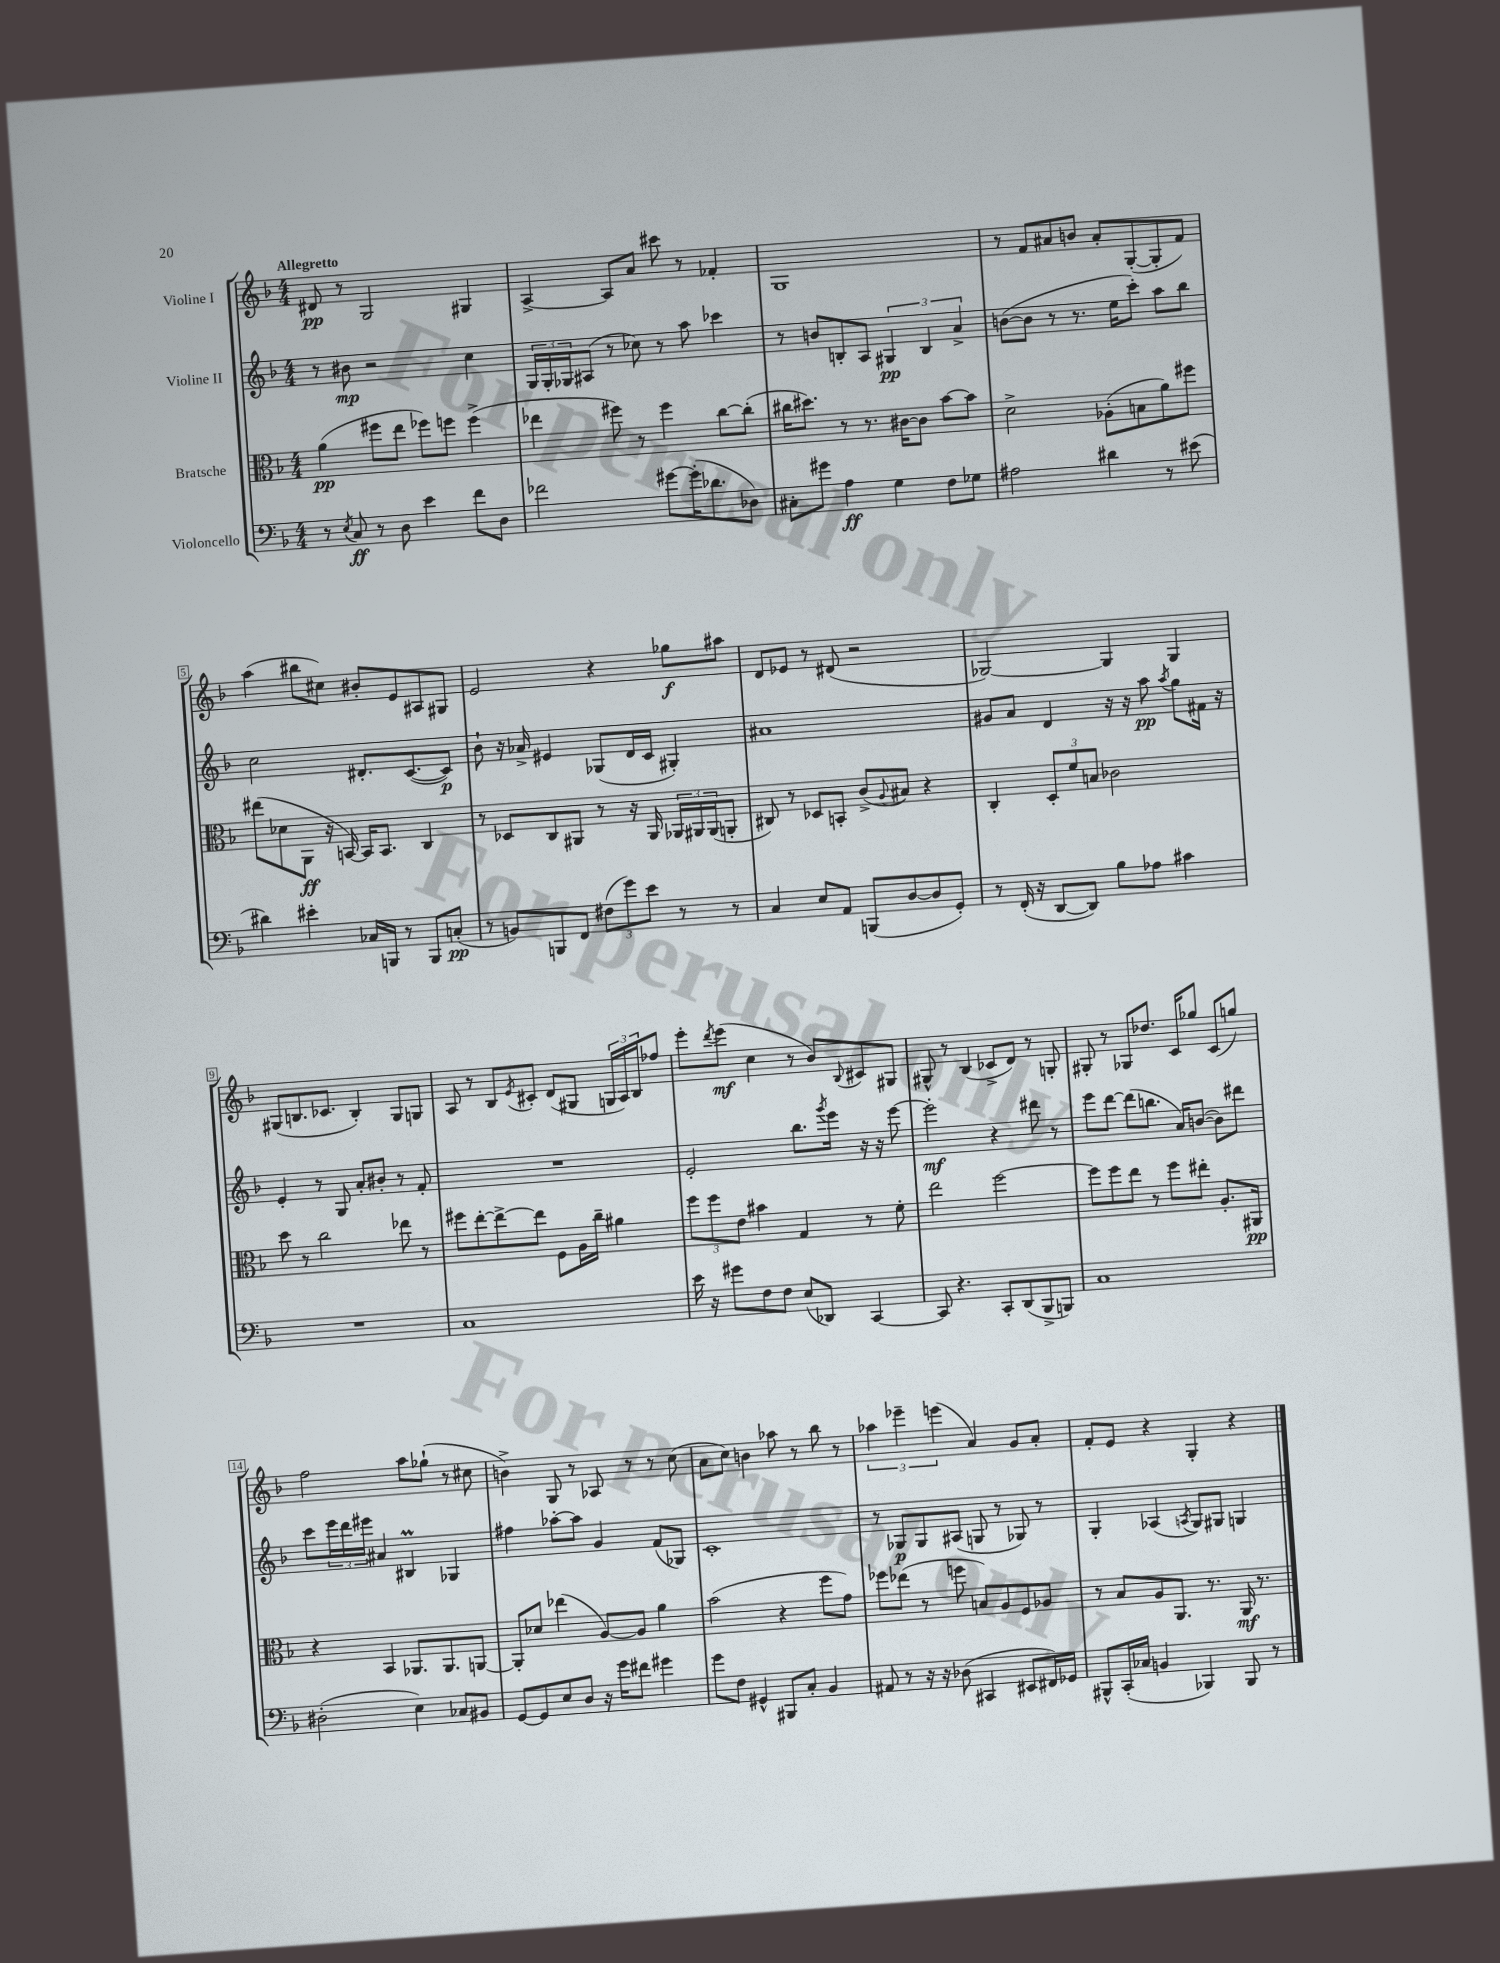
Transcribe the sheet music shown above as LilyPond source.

<<
\new StaffGroup <<
\new Staff = "s0" \with { instrumentName = "Violine I" } {
    \clef treble \key f \major \numericTimeSignature \time 4/4 \tempo "Allegretto"
    dis'8\pp r8 g2 gis4 |
    a4~-> a8 a'8 cis'''8 r8 fes'4-. |
    g1 |
    r8 f'8 ais'8 b'8 ais'8-. g8~-.( g8-. f'8) |
    a''4( bis''8 cis''8) bis'8-. e'8 ais8 gis8 |
    e'2 r4 ges''8\f ais''8 |
    d'8 ees'8 r8 dis'8( r2 |
    ges2~) ges4 ges4 |
    gis8( b8. ces'8. b4-.) gis8 g8 |
    a8 r8 bes8 \acciaccatura { e'8 } cis'8-. d'8( gis8 \tuplet 3/2 { g16 a16) bes16 } fes''8 |
    e'''8-. \acciaccatura { d'''8 } e'''8\mf( c''4 r8 bes'8) \appoggiatura { bes8 } cis'8 gis8 |
    gis8-^ r8 bes4( ces'8-> d'8) r8 g8-. |
    gis8-. r8 ges8 des''8. c'16 ges''8 c'8( g''8) |
    f''2 a''8 ges''8-!( r8 cis''8 |
    b'4->) g8 r8 aes8 r8 r8 c''8( |
    a'8 c''8) b'4 aes''8 r8 bes''8 r8 |
    \tuplet 3/2 { aes''4 ees'''4-- e'''4( } a'4) g'8 a'8-. |
    f'8-. e'8 r4 g4-. r4 \bar "|." |
}
\new Staff = "s1" \with { instrumentName = "Violine II" } {
    \clef treble \key f \major \numericTimeSignature \time 4/4
    r8 bis'8\mp r2 c''4 |
    \tuplet 3/2 { g16 g16-. ges16 } ais8( r8 ces''8) r8 a''8 ces'''4 |
    r8 b'8 b8-. a8 \tuplet 3/2 { gis4\pp b4 a'4-> } |
    b'8~( b'8 r8 r8. e''16 c'''8-.) a''8 bes''8 |
    c''2 dis'8.-. c'8.~( c'8\p) |
    bes'8-! r16 aes'16-> eis'4 ges8( d'16 c'16 gis4-.) |
    ais'1 |
    gis'8 a'8 d'4 r16 r16 a''8\pp \acciaccatura { a''8 } g''8 fis'16 r16 |
    e'4-. r8 g8 a'8-. bis'8-. r8 f'8-. |
    R1 |
    e'2-. bes''8. \acciaccatura { g'''8 } e'''16 r16 r16 e'''8~ |
    e'''2-.\mf r4 dis'''8 r8 |
    e'''8 d'''8~ d'''8( b''8. a'16) b'8~( b'8) dis'''8 |
    c'''8 \tuplet 3/2 { e'''16 d'''16 eis'''16 } ais'4 bis4\prall ges4 |
    fis''4 aes''8~-. aes''8 g'4 f'8( ges8) |
    c'1-. |
    r8 ges8\p ges8 ais8( g8 r8 ges8) r8 |
    g4-. aes4( \acciaccatura { a8 } g8) gis8 g4 \bar "|." |
}
\new Staff = "s2" \with { instrumentName = "Bratsche" } {
    \clef alto \key f \major \numericTimeSignature \time 4/4
    a'4\pp( fis''8 e''8 fes''8) f''8 f''4->( |
    ees''4 fis''8) r8 fis''4 c''8~ c''8-.( |
    cis''16 dis''8.) r8 r8. cis'16~ cis'8 bes'8~ bes'8 |
    d'2-> aes8-.( b8 a'8) fis''8 |
    eis''8( des'8 a,8\ff r16 b,16~) b,16 b,8. c4 |
    r8 des8 c8 ais,8 r8 r16 ais,16 \tuplet 3/2 { aes,16 ais,16 ais,16( } a,8-. |
    cis8) r8 des8 b,8-. c'8->( \appoggiatura { a8 } bis8) r4 |
    c4-. \tuplet 3/2 { d8-. f'8 b8 } ces'2 |
    d''8 r8 c''2 ees''8 r8 |
    fis''8 e''8~-. e''8~-> e''8 f8 a16 c''16-- ais'4 |
    \tuplet 3/2 { f''8 f''8 e'8 } bis'4 g4 r8 f'8-. |
    e''2 f''2~ |
    f''8 f''8 e''8 r8 f''8 eis''8-. a8.-. ais,16\pp |
    r4 bes,4 aes,8. aes,8. a,8~ |
    a,8-. des'8 ees''4( a8~) a8 a'4 |
    bes'2( r4 f''8 g'8) |
    fes''8 ees''8( r8 f''8 b8) a8 f8 aes8 |
    r8 bes8 a8 a,8. r8. a,16\mf r8. \bar "|." |
}
\new Staff = "s3" \with { instrumentName = "Violoncello" } {
    \clef bass \key f \major \numericTimeSignature \time 4/4
    r8 \acciaccatura { e8 } c8\ff r8 d8 e'4 f'8 d8 |
    fes'2 gis'8~ gis'16-.( des'8. des8) |
    cis8-. gis'8 a4\ff g4 f8 ges8 |
    ais2 dis'4 r8 eis'8( |
    dis'4) eis'4-. ces16 b,,16 r8 b,,8 c8-.\pp( |
    r8 b,8) b,,8 f,8 \tuplet 3/2 { fis8( g'8) e'8 } r8 r8 |
    c4 e8 a,8 b,,8( d8~ d8 g,8-.) |
    r8 f,16-.( r16 d,8~ d,8) bes8 aes8 cis'4 |
    R1 |
    c1 |
    e'16 r16 gis'8 f8 f8 e8( des,8) c,4~ |
    c,8 r4. c,8-. d,8( bes,,8-> b,,8) |
    c1 |
    dis2-.( e4) ces8 bis,8 |
    g,8~ g,8 e8 d8 r16 g'16 fis'8 gis'4 |
    g'8 f8 gis,4-^ bis,,8 c8-. bes,4 |
    ais,8 r8 r16 r16 des8( cis,4 eis,8 fis,16) ges,16 |
    bis,,8-^ c,16-.( ces16 b,4 bes,,4) bes,,8 r8 \bar "|." |
}
>>
>>
\layout { \context { \Score \override BarNumber.stencil = #(make-stencil-boxer 0.1 0.3 ly:text-interface::print) } }
